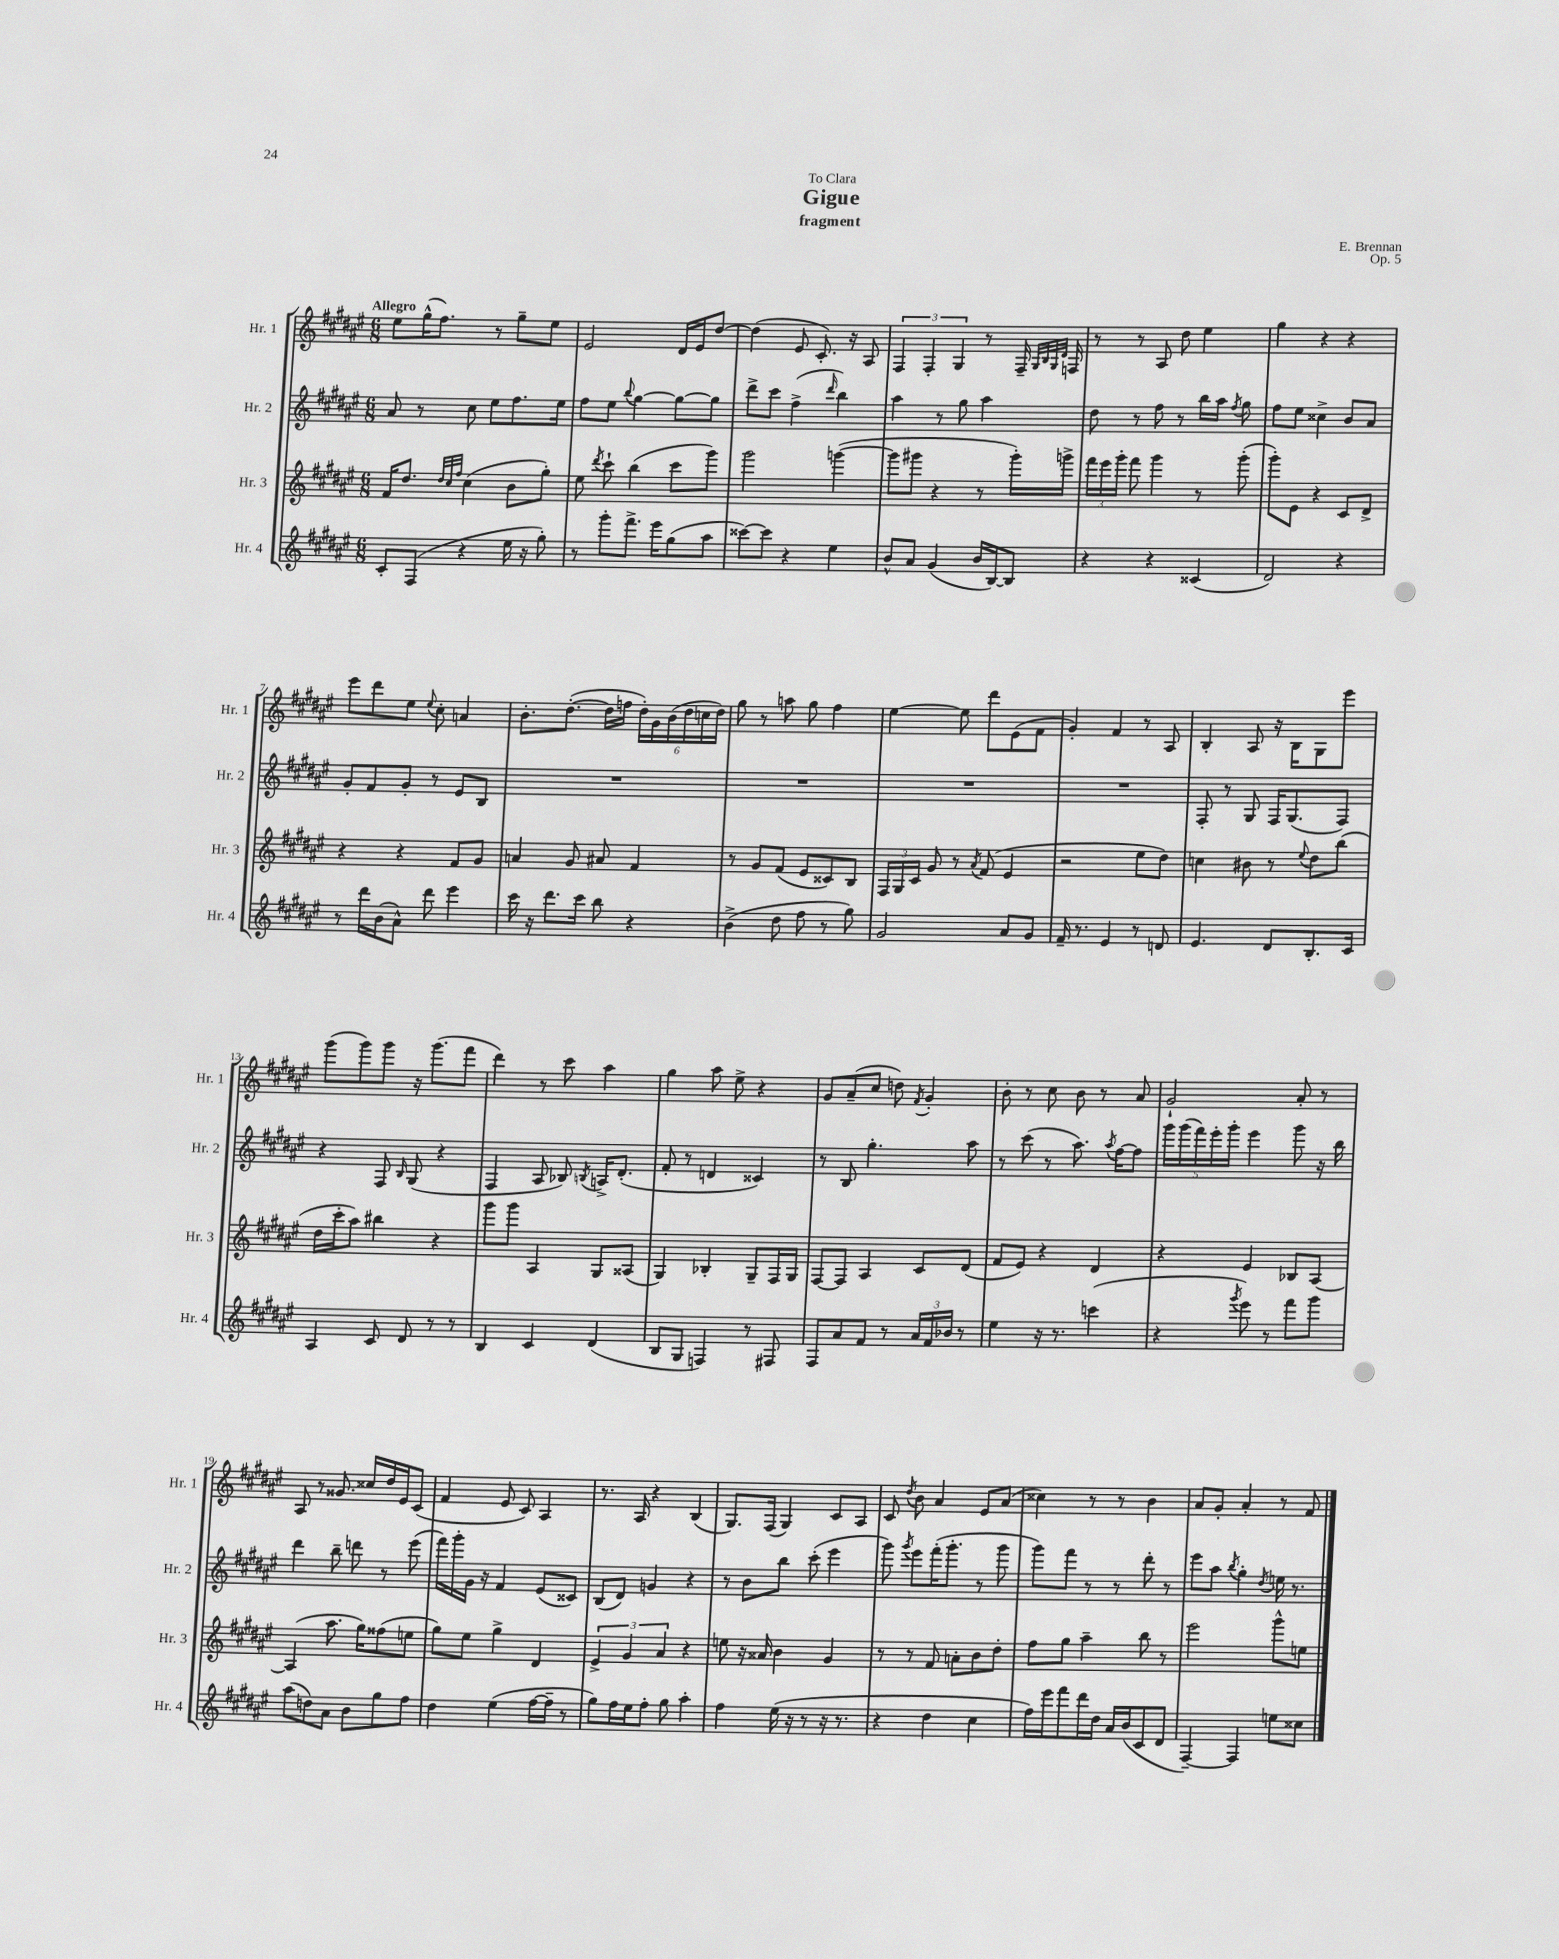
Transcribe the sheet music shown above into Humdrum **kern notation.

**kern	**kern	**kern	**kern
*part4	*part3	*part2	*part1
*staff4	*staff3	*staff2	*staff1
*I"Hr. 4	*I"Hr. 3	*I"Hr. 2	*I"Hr. 1
*I'Hr. 4	*I'Hr. 3	*I'Hr. 2	*I'Hr. 1
*clefG2	*clefG2	*clefG2	*clefG2
*k[f#c#g#d#a#e#]	*k[f#c#g#d#a#e#]	*k[f#c#g#d#a#e#]	*k[f#c#g#d#a#e#]
*M6/8	*M6/8	*M6/8	*M6/8
=1	=1	=1	=1
!	!	!	!LO:TX:a:B:t=Allegro
8c#'/L	16f#/KL	8a#/	8ee#\L
.	8.dd#/J	.	.
(8F#/J	.	8r	(16gg#^^\K
.	.	.	8.ff#\J)
.	32qqdd#/LLL	.	.
.	32qqcc#/	.	.
.	32qqff#/JJJ	.	.
4r	(4cc#\	8cc#\	.
.	.	8ee#\L	8r
16ee#\	8b\L	8.ff#\	8gg#~\L
16r	.	.	.
8gg#'\)	8gg#'\J)	.	8ee#\J
.	.	16ee#\Jk	.
=2	=2	=2	=2
8r	8ee#\	8ff#\L	2e#/
.	8qddd#/	.	.
8ggg#'\L	8ccc#`\	8ee#\J	.
.	.	8qqbb/	.
8.fff#^\J	(4bb\	[4gg#\	.
16eee#\KL	.	.	.
(8gg#\	8ccc#\L	8gg#\L_	16d#/LL
.	.	.	16e#/J
8aa#\J	8ggg#\J)	8gg#\J]	[8dd#/J
=3	=3	=3	=3
[8ccc##X\L)	2ggg#\	8ddd#^\L	(4dd#\]
8ccc##\J]	.	8ccc#\J	.
4r	.	(4ff#^\	8e#/
.	.	.	8.c#'/)
.	.	16qqddd#/	.
4ee#\	([4gggn\	4bb\)	.
.	.	.	16r
.	.	.	8A#/
=4	=4	=4	=4
8b^^/L	8ggg\L]	4aa#\	6F#/
8a#/J	8ggg#X\J	.	.
.	.	.	6F#'/
(4g#/	4r	8r	.
.	.	.	6G#/
.	.	8gg#\	.
16b/LL	8r	4aa#\	8r
[16B/J)	.	.	.
8B/J]	16ggg#'\LL)	.	16F#~/
.	.	.	32qqG#/LLL
.	.	.	32qqB/
.	.	.	32qqG#/
.	.	.	32qqd#/JJJ
.	16gggn^\JJ	.	16Fn/
=5	=5	=5	=5
4r	24fff#\LL	8dd#\	8r
.	24eee#\	.	.
.	24ggg#'\JJ	.	.
.	8fff#\	8r	8r
4r	4ggg#\	8ff#\	8A#/
.	.	8r	8dd#\
(4c##X/	8r	16bb\LL	4ee#\
.	.	16aa#\JJ	.
.	.	8qff#/	.
.	(8ggg#'\	8gg#\	.
=6	=6	=6	=6
2d#/)	8ggg#'\L)	8ff#\L	4gg#\
.	8e#\J	8ee#\J	.
.	4r	4cc##X^\	4r
4r	8c#/L	8b/L	4r
.	8d#^/J	8a#/J	.
!!LO:LB:g=z
=7	=7	=7	=7
8r	4r	8g#'/L	8eee#\L
16ddd#\LL	.	8f#/	8ddd#\
(16b\J	.	.	.
8a#^^\J)	4r	8g#'/J	8ee#\J
.	.	.	8qqee#/
8ddd#\	.	8r	8cc#'\
4eee#\	8f#/L	8e#/L	4an/
.	8g#/J	8B/J	.
=8	=8	=8	=8
16ccc#\	4an/	2.r	8.b'\L
16r	.	.	.
8.ddd#\L	.	.	.
.	.	.	([8.dd#'\J
.	8g#/	.	.
16ccc#\Jk	.	.	.
8bb\	8a#X/	.	16dd#\LL]
.	.	.	16ffn\JJ
4r	4f#/	.	24dd#'\LL)
.	.	.	24g#\
.	.	.	(24b\
.	.	.	24dd#\
.	.	.	24ccn\
.	.	.	24dd#\JJ)
=9	=9	=9	=9
(4b^\	8r	2.r	8gg#\
.	8g#/L	.	8r
8dd#\	(8f#/J	.	8aan\
8ff#\	8e#/L	.	8gg#\
8r	8c##X/)	.	4ff#\
8gg#\)	8B/J	.	.
=10	=10	=10	=10
2g#/	24F#/LL	2.r	[4ee#\
.	24G#/	.	.
.	24c#/JJ	.	.
.	8g#/	.	.
.	8r	.	8ee#\]
.	8qa#/	.	.
.	(8f#/	.	8ddd#\L
8a#/L	4e#/	.	(8e#\
8g#/J	.	.	8f#\J
=11	=11	=11	=11
16f#~/	2r	2.r	4g#'/)
8.r	.	.	.
4e#/	.	.	4f#/
8r	8ee#\L	.	8r
8dn/	8dd#\J)	.	8A#/
=12	=12	=12	=12
4.e#/	4ccn\	8F#'/	4B'/
.	.	8r	.
.	8b#X\	8G#/	8A#/
8d#/L	8r	16F#/KL	16r
.	.	(8.G#/	16B\KL
.	8qqee#/	.	.
8.B'/	8dd#\L	.	8G#\
.	(8bb\J	8F#/J)	8eee#\J
16c#/Jk	.	.	.
!!LO:LB:g=z
=13	=13	=13	=13
4A#/	16dd#\LL	4r	(8ggg#\L
.	16ccc#'\J	.	.
.	8aa#\J)	.	8ggg#\)
8c#/	4bb#X\	8F#/	8ggg#\J
.	.	16qqB/	.
8d#/	.	(8G#/	16r
.	.	.	(8.ggg#\L
8r	4r	4r	.
8r	.	.	8fff#\J
=14	=14	=14	=14
4B/	8ggg#\L	4F#/	4ddd#\)
.	8ggg#\J	.	.
4c#/	4A#/	8A#/	8r
.	.	8B-X/)	8ccc#\
.	.	8qBn/	.
(4d#/	8G#/L	16An^/KL	4aa#\
.	.	(8.d#'/J	.
.	(8A##X/J	.	.
=15	=15	=15	=15
8B/L	4G#/)	8f#'/	4gg#\
8G#/J	.	8r	.
4Fn/)	4B-X'/	4dn/	8aa#\
.	.	.	8ee#^\
8r	8G#~/L	4c##X/)	4r
8F#X/	16F#/L	.	.
.	16G#/JJ	.	.
=16	=16	=16	=16
8F#/L	[8F#/L	8r	8g#/L
8a#/	8F#/J]	8B/	(8a#~/
8f#/J	4A#/	4.gg#'\	8cc#/J
8r	.	.	8ddn\)
.	.	.	8qf#/
24a#/LL	8c#/L	.	4g#'/
24f#/	.	.	.
24b-X/JJ	.	.	.
8r	(8d#/J	8aa#\	.
=17	=17	=17	=17
4ee#\	8f#/L	8r	8b'\
.	8e#/J)	(8ccc#\	8r
16r	4r	8r	8cc#\
8.r	.	.	.
.	.	8.aa#\)	8b\
(4cccn\	4d#/	.	8r
.	.	8qaa#/	.
.	.	[16ff#\KL	.
.	.	8ff#\J]	8a#/
=18	=18	=18	=18
4r	4r	20ggg#\LL	2g#`/
.	.	(20ggg#\	.
.	.	20fff#\)	.
.	.	20eee#'\	.
.	.	20ggg#'\JJ	.
8qggg#/	.	.	.
8eee#\)	4e#/	4eee#\	.
8r	.	.	.
8fff#\L	8B-X/L	8ggg#\	8a#'/
8ggg#\J	[8A#/J	16r	8r
.	.	16bb\	.
!!LO:LB:g=z
=19	=19	=19	=19
(8aa#\L	(4A#/]	4ddd#\	8A#/
8ddn\)	.	.	8r
8a#\J	8.aa#\	8bb~\	8.g##X/
8b\L	.	8dddn\	.
.	16gg#\KL)	.	16cc##X/LL
8gg#\	(8ff##X\	8r	16dd#/
.	.	.	16e#/J
8ff#\J	8een\J	(8eee#\	(8c#/J
=20	=20	=20	=20
4dd#\	8gg#\L)	16fff#\LL)	4f#/
.	.	16ggg#'\	.
.	8ee#\J	16g#\JJ	.
.	.	16r	.
(4ee#\	4gg#^\	4f#/	8e#/
.	.	.	8c#/)
[16ff#\LL	4d#/	(8e#/L	4A#/
16ff#~\JJ]	.	.	.
8r	.	8c##X/J)	.
=21	=21	=21	=21
8gg#\L)	6e#^/	(8B/L	8.r
16ff#\L	.	8d#/J)	.
.	6g#/	.	.
16ee#\J	.	.	16A#/
8ff#'\J	.	4gn/	4r
.	6a#/	.	.
8gg#\	.	.	.
4aa#'\	4r	4r	(4B/
=22	=22	=22	=22
4ff#\	8een\	8r	8.G#/L)
.	16r	8b\L	.
.	16a##X/	.	(16F#/Jk
(16ee#\	4b\	8bb\J	4G#/)
16r	.	.	.
8r	.	(8ccc#'\	.
16r	4g#/	4eee#\	8c#/L
8.r	.	.	.
.	.	.	8A#/J
=23	=23	=23	=23
4r	8r	8ggg#\)	8c#/
.	.	8qggg#/	8qdd#/
.	8r	8eee#\L	8b\
4dd#\	8f#/	(16fff#'\K	4a#/
.	.	8.ggg#'\J	.
.	8an'\L	.	.
4cc#\	8b\	8r	8e#/L
.	8dd#'\J	8ggg#\	(8a#/J
=24	=24	=24	=24
16ff#\LL)	8ff#\L	8ggg#\L)	4cc##X\)
16eee#\J	.	.	.
8fff#\	8gg#\J	8fff#\J	.
16ddd#\L	4aa#~\	8r	8r
16dd#\JJ	.	.	.
16a#/LL	.	8r	8r
(16b/J	.	.	.
8c#/	8bb\	8ddd#'\	4b\
8d#/J	8r	8r	.
=25	=25	=25	=25
[4F#~/)	2eee#\	8eee#\L	8a#/L
.	.	8aa#\J	8g#'/J
.	.	8qbb/	.
4F#/]	.	4gg#'\	4a#'/
.	.	8qdd#/	.
8een\L	8ggg#^^\L	16een\	8r
.	.	8.r	.
8cc##X\J	8een\J	.	8f#/
==	==	==	==
*-	*-	*-	*-
